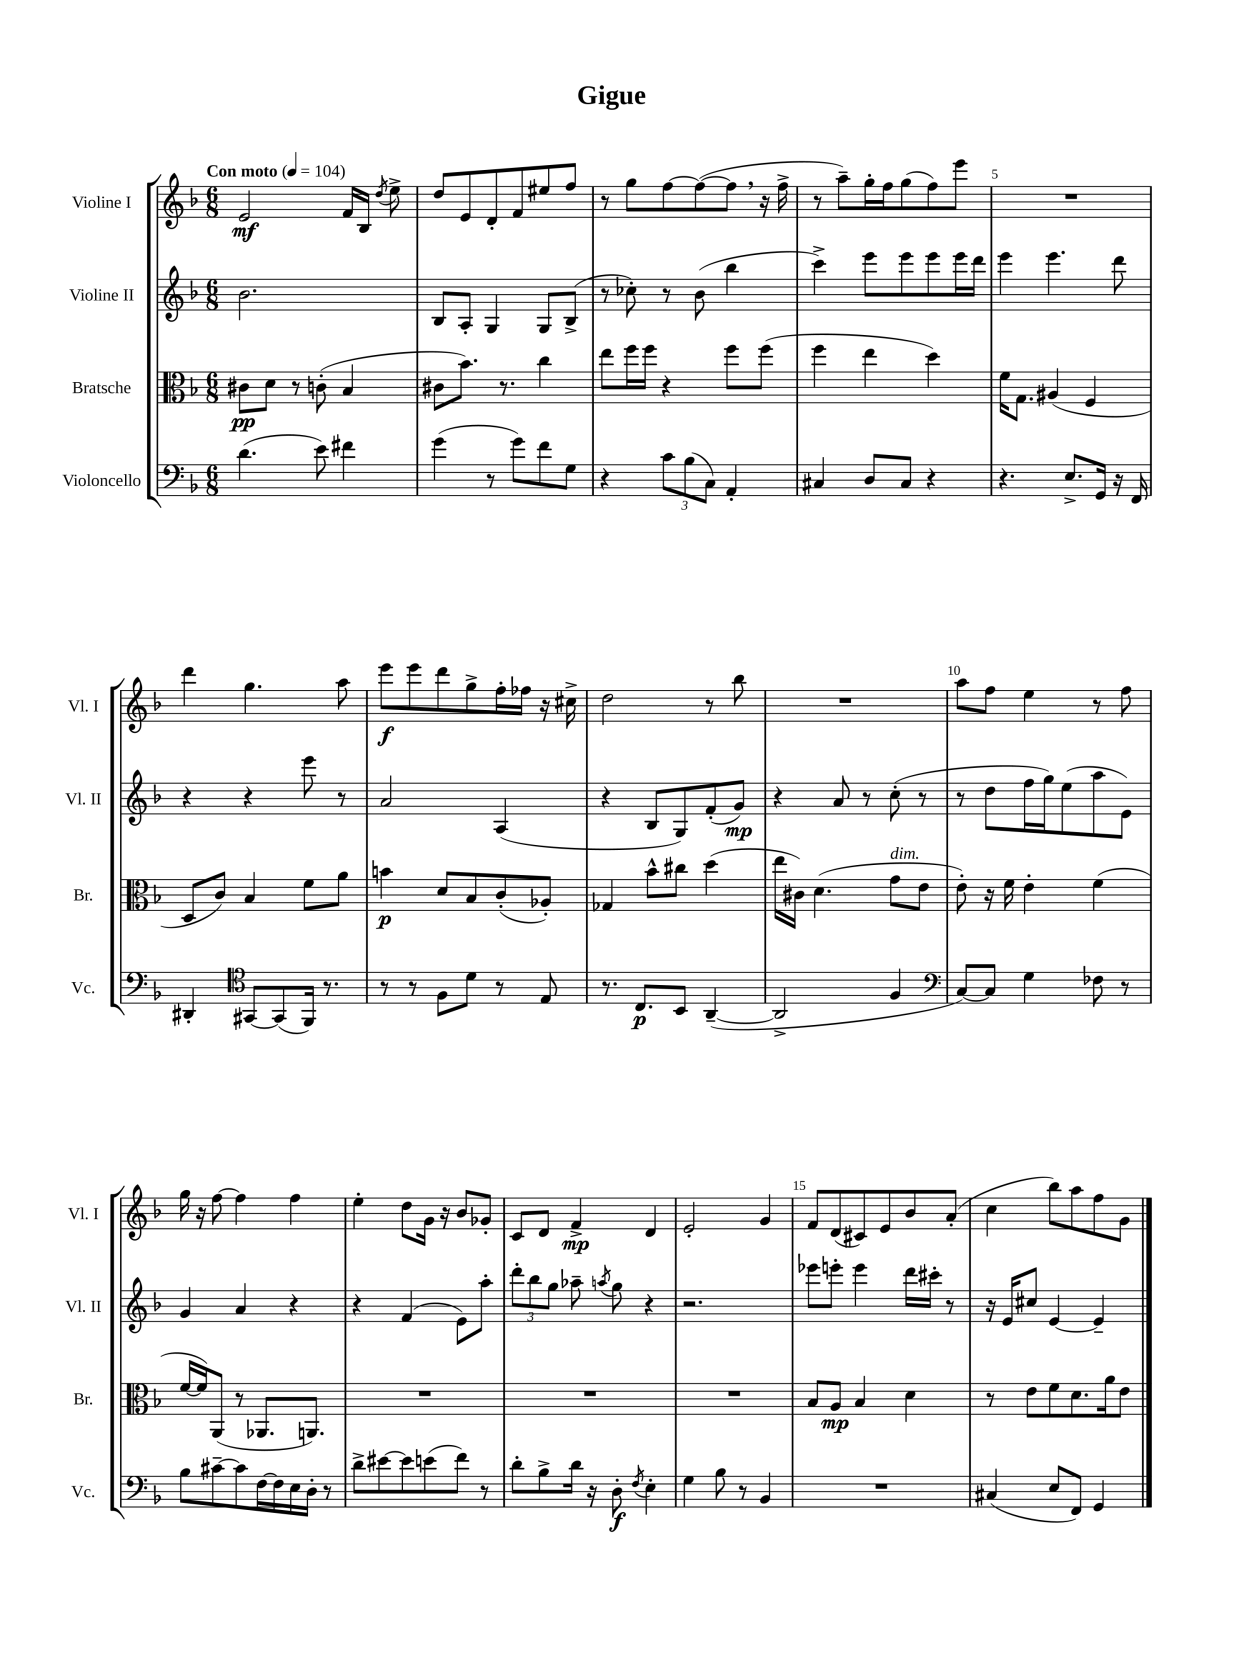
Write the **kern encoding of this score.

**kern	**kern	**kern	**kern
*staff4	*staff3	*staff2	*staff1
*clefF4	*clefC3	*clefG2	*clefG2
*k[b-]	*k[b-]	*k[b-]	*k[b-]
*M6/8	*M6/8	*M6/8	*M6/8
*MM104	*MM104	*MM104	*MM104
(4.d\	8c#\L	2.b-\	2e/
.	8d\J	.	.
.	8r	.	.
8e\)	(8c'\	.	.
4f#\	4B-/	.	16f/LL
.	.	.	16B-/JJ
.	.	.	8qdd/
.	.	.	8ee^\
=	=	=	=
(4g\	8c#\L	8B-/L	8dd/L
.	8.b-\J)	8A'/J	8e/
8r	.	4G/	8d'/
.	8.r	.	.
8g\L)	.	.	8f/
8f\	4cc\	8G/L	8ee#/
8G\J	.	(8B-^/J	8ff/J
=	=	=	=
4r	8ee\L	8r	8r
.	16ff\L	8cc-'\)	8gg\L
.	16ff\JJ	.	.
12c\L	4r	8r	[8ff\
(12B-\	.	.	.
.	.	(8b-\	(8ff\_
12C\J)	.	.	.
4AA'/	8ff\L	4bb-\	8ff\]J
.	(8ff\J	.	16r
.	.	.	16ff^\
=	=	=	=
4C#/	4ff\	4ccc^\)	8r
.	.	.	8aa~\L)
8D/L	4ee\	8eee\L	16gg'\L
.	.	.	16ff\J
8C#/J	.	8eee\	(8gg\
4r	4dd\)	8eee\	8ff\)
.	.	16eee\L	8eee\J
.	.	16ddd\JJ	.
=	=	=	=
4.r	16f\LK	4eee\	2.r
.	8.G\J	.	.
.	(4A#/	4.eee\	.
8.E^/L	.	.	.
.	4F/	.	.
16GG/Jk	.	.	.
16r	.	8ddd\	.
16FF/	.	.	.
=	=	=	=
4DD#'/	8D/L	4r	4ddd\
.	8c/J)	.	.
*clefC4	*	*	*
[8GG#/L	4B-/	4r	4.gg\
(8GG#/]	.	.	.
16FF/Jk)	8f\L	8eee\	.
8.r	.	.	.
.	8a\J	8r	8aa\
=	=	=	=
8r	4b\	2a/	8eee\L
8r	.	.	8eee\
8F\L	8d/L	.	8ddd\
8d\J	8B-/	.	8gg^\
8r	(8c'/	(4A/	16ff'\L
.	.	.	16ff-\JJ
8E/	8A-'/J)	.	16r
.	.	.	16cc#^\
=	=	=	=
8.r	4G-/	4r	2dd\
8.C/L	.	.	.
.	8b-^^\L	8B-/L	.
8BB-/J	8cc#\J	8G/)	.
([4AA~/	(4dd\	(8f'/	8r
.	.	8g/J)	8bb-\
=	=	=	=
2AA^/]	16ee\LL	4r	2.r
.	16c#\JJ)	.	.
.	(4.d\	.	.
.	.	8a/	.
.	.	8r	.
4F/	8g\L	(8cc'\	.
.	8e\J	8r	.
=	=	=	=
*clefF4	*	*	*
[8C/L)	8e'\)	8r	8aa\L
8C/]J	16r	8dd\L	8ff\J
.	16f\	.	.
4G\	4e'\	16ff\L	4ee\
.	.	16gg\J)	.
.	.	(8ee\	.
8F-\	(4f\	8aa\	8r
8r	.	8e\J)	8ff\
=	=	=	=
8B-\L	[16f/LL	4g/	16gg\
.	16f/]J)	.	16r
[8c#~\	(8AA/J	.	[8ff\
8c#\]	8r	4a/	4ff\]
[16F\L	8.AA-/L	.	.
16F\]	.	.	.
16E\	.	4r	4ff\
16D'\JJ	8.AA/J)	.	.
8r	.	.	.
=	=	=	=
8d^\L	2.r	4r	4ee'\
[8e#\	.	.	.
8e#\]	.	(4f/	8dd\L
(8e\	.	.	16g\Jk
.	.	.	16r
8f\J)	.	8e\L)	8b-/L
8r	.	8aa'\J	8g-'/J
=	=	=	=
8d'\L	2.r	12ddd'\L	8c/L
.	.	12bb-\	.
8B-^\	.	.	8d/J
.	.	12gg\J	.
16d\Jk	.	8aa-~\	4f^/
16r	.	.	.
.	.	8qaa/	.
8D'\	.	8gg\	.
8qF/	.	.	.
4E'\	.	4r	4d/
=	=	=	=
4G\	2.r	2.r	2e'/
8B-\	.	.	.
8r	.	.	.
4BB-/	.	.	4g/
=	=	=	=
2.r	8B-/L	8eee-\L	8f/L
.	8A/J	8eee'\J	(8d/
.	4B-/	4eee\	8c#/)
.	.	.	8e/
.	4d\	16ddd\LL	8b-/
.	.	16ccc#'\JJ	.
.	.	8r	(8a'/J
=	=	=	=
(4C#/	8r	16r	4cc\
.	.	16e/LK	.
.	8e\L	8cc#/J	.
8E/L	8f\	[4e/	8bb-\L)
8FF/J)	8.d\	.	8aa\
4GG/	.	4e~/]	8ff\
.	16a\k	.	.
.	8e\J	.	8g\J
==	==	==	==
*-	*-	*-	*-
